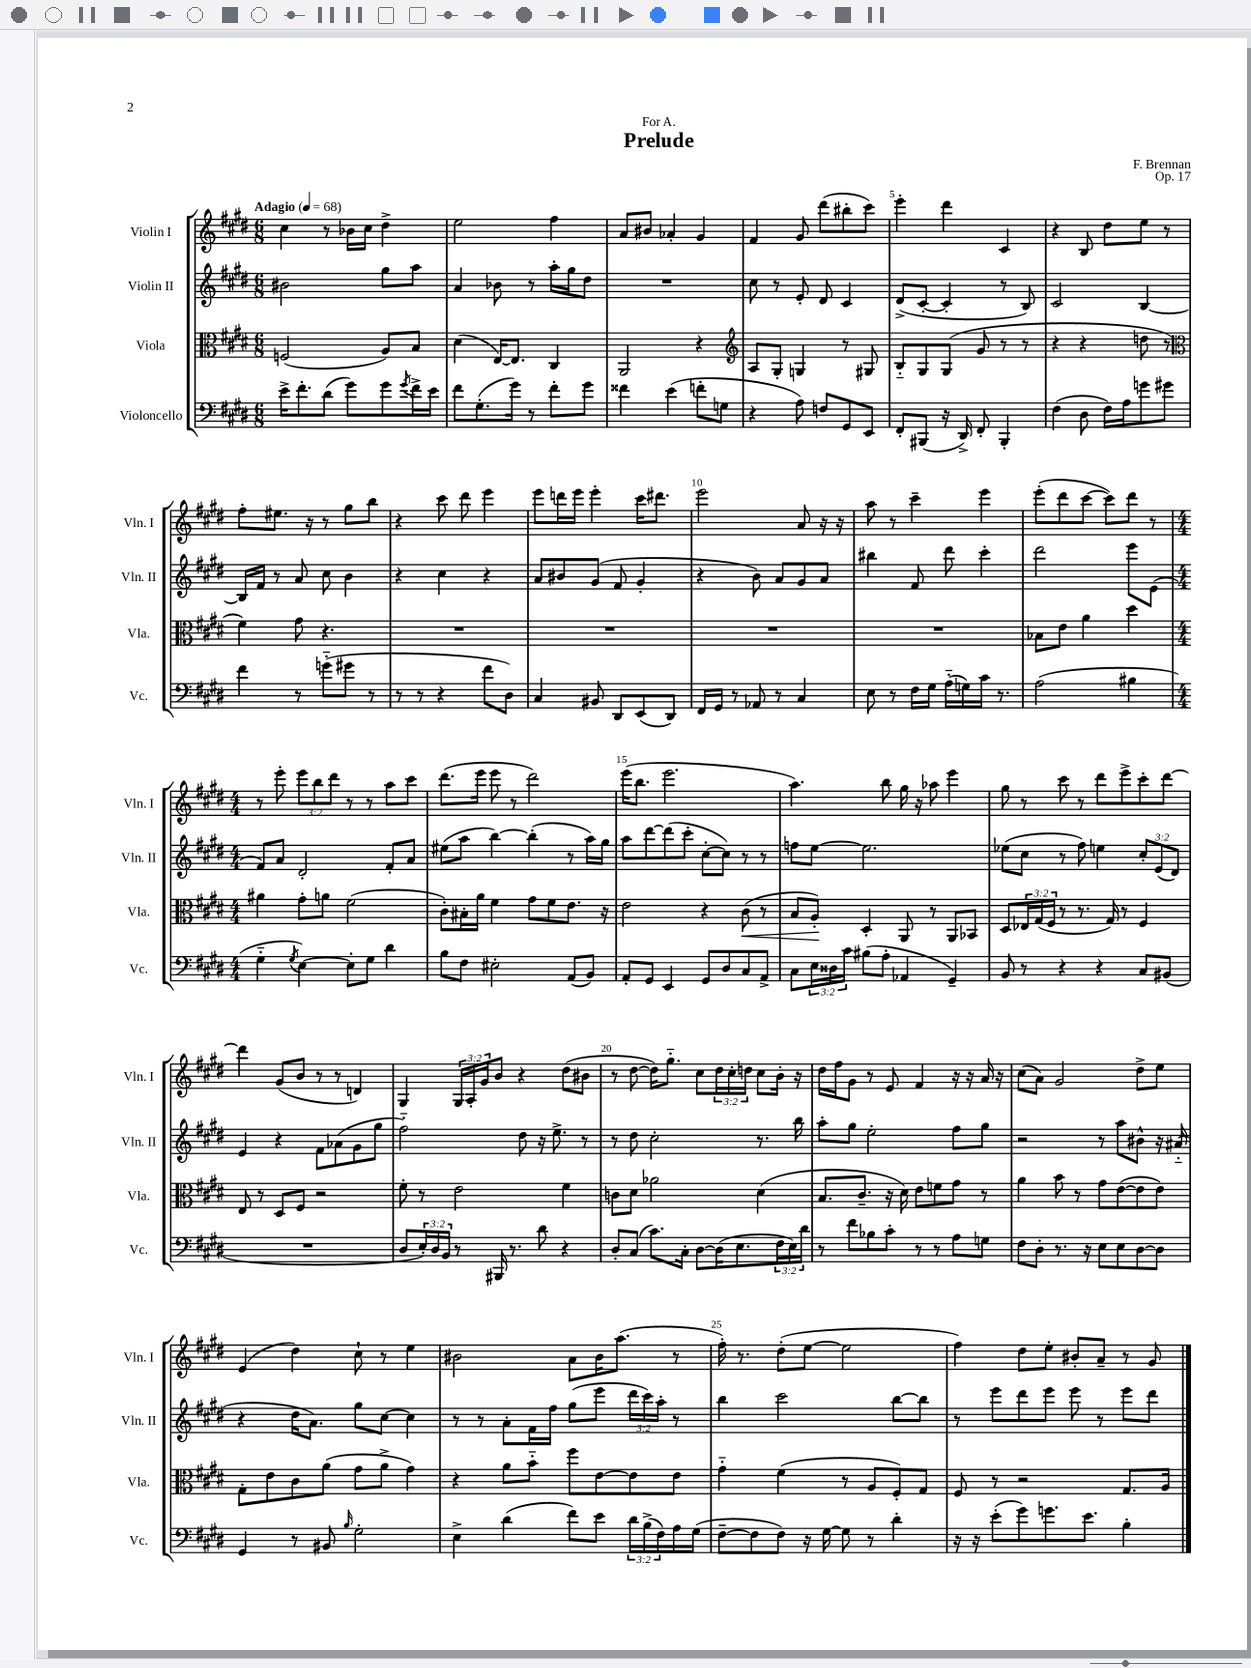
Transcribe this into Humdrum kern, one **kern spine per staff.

**kern	**kern	**kern	**kern
*staff4	*staff3	*staff2	*staff1
*clefF4	*clefC3	*clefG2	*clefG2
*k[f#c#g#d#]	*k[f#c#g#d#]	*k[f#c#g#d#]	*k[f#c#g#d#]
*M6/8	*M6/8	*M6/8	*M6/8
*MM68	*MM68	*MM68	*MM68
16e^\LK	(2F/	2b#\	4cc#\
8.f#'\	.	.	.
(8d#\J	.	.	8r
8g#\L)	.	.	16b-\LL
.	.	.	16cc#\JJ
8g#\	8A/L)	8gg#\L	4dd#^\
8qg#/	.	.	.
16f#^\L	8B/J	8aa\J	.
16e\JJ	.	.	.
=	=	=	=
8f#\L	(4d#\	4a/	2ee\
(8.G#'\	.	.	.
.	[16E/LK)	8b-\	.
16g#\Jk)	8.E/]J	.	.
8r	.	8r	.
8f#'\L	4C#/	16aa'\LL	4ff#\
.	.	16gg#\J	.
8g#\J	.	8dd#\J	.
=	=	=	=
4f##\	2AA/	2.r	8a/L
.	.	.	8b#/J
(4e\	.	.	4a-'/
8f'\L	4r	.	4g#/
8G\J	.	.	.
=	=	=	=
*	*clefG2	*	*
4r	8A/L	8cc#\	4f#/
.	8G#'/J	8r	.
8A\)	4G/	8e'/	8g#/
8F/L	.	8d#/	(8ddd#\L
8GG#/	8r	4c#/	8bb#'\
8EE/J	8G#/	.	8ccc#\J)
=	=	=	=
8FF#'/L	8B'~/L	(8d#^/L	4eee'\
(8BBB#/J	8G#/	[8c#'/J	.
16r	(8G#/J	4c#'/]	4ddd#\
16DD#^/)	.	.	.
8FF#'/	8g#/	.	.
4BBB#'/	8r	8r	4c#/
.	8r	8B/)	.
=	=	=	=
(4F#\	4r	2c#/	4r
8D#\	4r	.	8B/
16F#\LL)	.	.	8dd#\L
16A\J	.	.	.
8g\	8dd\	[4B/	8ee\J
8g#\J	8r	.	8r
=	=	=	=
*	*clefC3	*	*
4f#\	4f#\)	16B/]LL	8ff#'\L
.	.	16f#/JJ	.
.	.	8r	8.ee#\J
8r	8g#\	8a/	.
.	.	.	16r
(8g'~\L	4.r	8cc#\	8r
8g#\J	.	4b\	8gg#\L
8r	.	.	8bb\J
=	=	=	=
8r	2.r	4r	4r
8r	.	.	.
4r	.	4cc#\	8ccc#\
.	.	.	8ddd#\
8f#\L	.	4r	4eee\
8D#\J)	.	.	.
=	=	=	=
4C#/	2.r	8a/L	8eee\L
.	.	8b#/	16ddd\L
.	.	.	16eee\JJ
8BB#/	.	(8g#/J	4eee'\
8DD#/L	.	8f#/	.
(8EE/	.	4g#'/	16ccc#\LK
.	.	.	8.ddd#\J
8DD#/J)	.	.	.
=	=	=	=
16FF#/LL	2.r	4r	2eee\
16GG#/JJ	.	.	.
8r	.	.	.
8AA-/	.	8b\)	.
8r	.	8a/L	.
4C#/	.	8g#/	8a/
.	.	8a/J	16r
.	.	.	16r
=	=	=	=
8E\	2.r	4bb#\	8aa\
8r	.	.	8r
16F#\LL	.	8f#/	4ccc#~\
16G#\JJ	.	.	.
(16A'~\LL	.	8ddd#\	.
16G\)	.	.	.
16c#\JJ	.	4ccc#'\	4eee\
8.r	.	.	.
=	=	=	=
(2A\	8B-\L	2ddd#\	(8eee'\L
.	8e\J	.	8ddd#\
.	4a\	.	[8ccc#\J
.	.	.	8ccc#\]L)
4B#\	4dd#\	8eee\L	8ddd#\J
.	.	(8e\J	8r
=	=	=	=
*M4/4	*M4/4	*M4/4	*M4/4
4G#'~\	4a#\	8f#/L)	8r
.	.	8a/J	8eee'\
8qG#/	.	.	.
[4E\)	8g#'\L	2d#'/	12eee\L
.	.	.	12bb\
.	8a\J	.	.
.	.	.	12ddd#\J
8E'\]L	(2f#\	.	8r
8G#\J	.	.	8r
4d#\	.	8f#'/L	8aa\L
.	.	8a/J	8ccc#\J
=	=	=	=
8B\L	8c#'\L)	(8ee#\L	(8.ddd#\L
8F#\J	16B#'\L	8aa\J	.
.	16a\JJ	.	16eee\Jk
2E#'\	4f#\	[4bb\)	8eee\
.	.	.	8r
.	8g#\L	(4bb'\]	2ddd#\)
.	8f#\	.	.
(8AA/L	8.e\J	8r	.
8BB/J)	.	16aa\LL)	.
.	16r	16gg#\JJ	.
=	=	=	=
8AA'/L	2e\	8aa\L	(16eee\LK
.	.	.	8.bb\J
8GG#/J	.	[8ddd#\	.
4EE/	.	(8ddd#\]	2.eee\
.	.	8ccc#'\J	.
8GG#/L	4r	[8cc#'\L	.
8D#/	.	8cc#\]J)	.
8C#/	(8c#\	8r	.
8AA^/J	8r	8r	.
=	=	=	=
8C#\L	8B/L	8ff\L	4.aa\)
24E\L	8A'/J)	[8ee\J	.
24D##\	.	.	.
24c#\JJ	.	.	.
(8B#\L	4D#'/	2.ee\]	.
8A'\J	.	.	8bb\
4AA-/	8AA/	.	16gg#\
.	.	.	16r
.	8r	.	8aa-\
4GG#~/)	8AA/L	.	4eee\
.	8BB-/J	.	.
=	=	=	=
8BB/	8D#/L	(8ee-\L	8gg#\
8r	24E-/L	8cc#\J	8r
.	(24G#/	.	.
.	24F#/JJ	.	.
4r	8r	8r	8ccc#\
.	8.r	8ff#\)	8r
4r	.	4ee\	8ddd#\L
.	16G#/)	.	.
.	8r	.	8eee^\
8C#/L	4F#/	12cc#'/L	8ccc#'\
.	.	(12e/	.
(8BB#/J	.	.	[8ddd#\J
.	.	12d#/J)	.
=	=	=	=
1r	8E/	4e/	4ddd#\]
.	8r	.	.
.	8D#/L	4r	(8g#/L
.	8F#/J	.	8b/J
.	2r	8f#\L	8r
.	.	(8a-\	8r
.	.	8g#\	4d/)
.	.	8gg#\J	.
=	=	=	=
8D#/L	8f#'\	2ff#'~\)	4G#/
24E'/L)	8r	.	.
24D#/	.	.	.
24BB/JJ	.	.	.
8r	2e\	.	24G#/LL
.	.	.	24A'/
.	.	.	24g#/J
16BBB#/	.	.	8b/J
8.r	.	.	.
.	.	8dd#\	4r
8d#\	.	16r	.
.	.	8.ee^\	.
4r	4f#\	.	(8dd#\L
.	.	8r	8b#\J
=	=	=	=
8D#'/L	8c\L	8r	8r
(8C#/J	8d#\J	8dd#\	[8dd#\
8.c#\L)	2a-\	2cc#'\	16dd#\]LK)
.	.	.	8.gg#'~\J
16C#'\Jk	.	.	.
[8D#\L	.	.	8cc#\L
(16D#\]K	.	.	24dd#\L
.	.	.	24cc#'\
8.E\	.	.	.
.	.	.	24dd\JJ
.	(4d#\	8.r	8cc#\L
24F#\L	.	.	16b'\Jk
24E\)	.	.	.
.	.	16bb\	16r
24d#\JJ	.	.	.
=	=	=	=
8r	8.B/L	8aa'\L	16dd#\LL
.	.	.	16ff#\J
8f#\L	.	8gg#\J	8g#\J
.	8.c#~/J	.	.
8B-\	.	2ee'\	8r
8c#'\J	16r	.	8e/
.	16d#\)	.	.
8r	8e\L	.	4f#/
8r	8f\	.	.
8A\L	8g#\J	8ff#\L	16r
.	.	.	16r
8G\J	8r	8gg#\J	16a/
.	.	.	16r
=	=	=	=
8F#\L	4a\	2r	(8cc#\L
8D#'\J	.	.	8a\J)
8.r	8b\	.	2g#/
.	8r	.	.
16r	.	.	.
8E\L	8g#\L	8r	.
8E\	([8e\	8aa\L	.
[8D#\	8e\]	8b#^^\J	8dd#^\L
8D#\]J	8e\J)	16r	8ee\J
.	.	(16a#'~/	.
=	=	=	=
4GG#/	8G#'\L	4r	(4e/
.	8e\	.	.
8r	8c#\	16dd#\LK	4dd#\)
.	.	8.a\J)	.
8BB#/	(8a\J	.	.
16qqB/	.	.	.
2G#'\	8g#\L	8gg#\L	8cc#`\
.	8a^\J	[8cc#\J	8r
.	4g#\)	4cc#\]	4ee\
=	=	=	=
4E^\	4r	8r	2b#\
.	.	8r	.
(4d#\	8a\L	8a'\L	.
.	8b'~\J	16f#\L	.
.	.	16ff#\JJ	.
8f#\L)	8ff#\L	(8gg#\L	8a\L
8e\J	[8e\	8eee\J	16b#\K
.	.	.	(8.aa\J
24d#\LL	8e\]	24ddd#\LL	.
(24B^\	.	24ccc#\)	.
24F#\)	.	24aa'\JJ	.
16A\	8e\J	8r	8r
(16G#\JJ	.	.	.
=	=	=	=
[8F#~\L	4g#'~\	4bb\	16ff#'\)
.	.	.	8.r
8F#\]	.	.	.
8F#\J)	(4f#\	2ccc#\	(8dd#'\L
16r	.	.	[8ee\J
[16G#\	.	.	.
8G#\]	8r	.	2ee\]
8r	8A/L	.	.
4d#'\	8F#'/)	[8bb\L	.
.	8G#/J	8bb\]J	.
=	=	=	=
16r	8F#/	8r	4ff#\)
16r	.	.	.
(8e'\L	8r	8eee\L	.
8g#\)	2r	8ddd#\	8dd#\L
8.g\	.	8eee\J	8ee'\J
.	.	8eee\	8b#'/L
8.e\J	.	.	.
.	.	8r	8a~/J
4B'\	8.G#/L	8eee\L	8r
.	.	8ddd#\J	8g#/
.	16A/Jk	.	.
==	==	==	==
*-	*-	*-	*-
